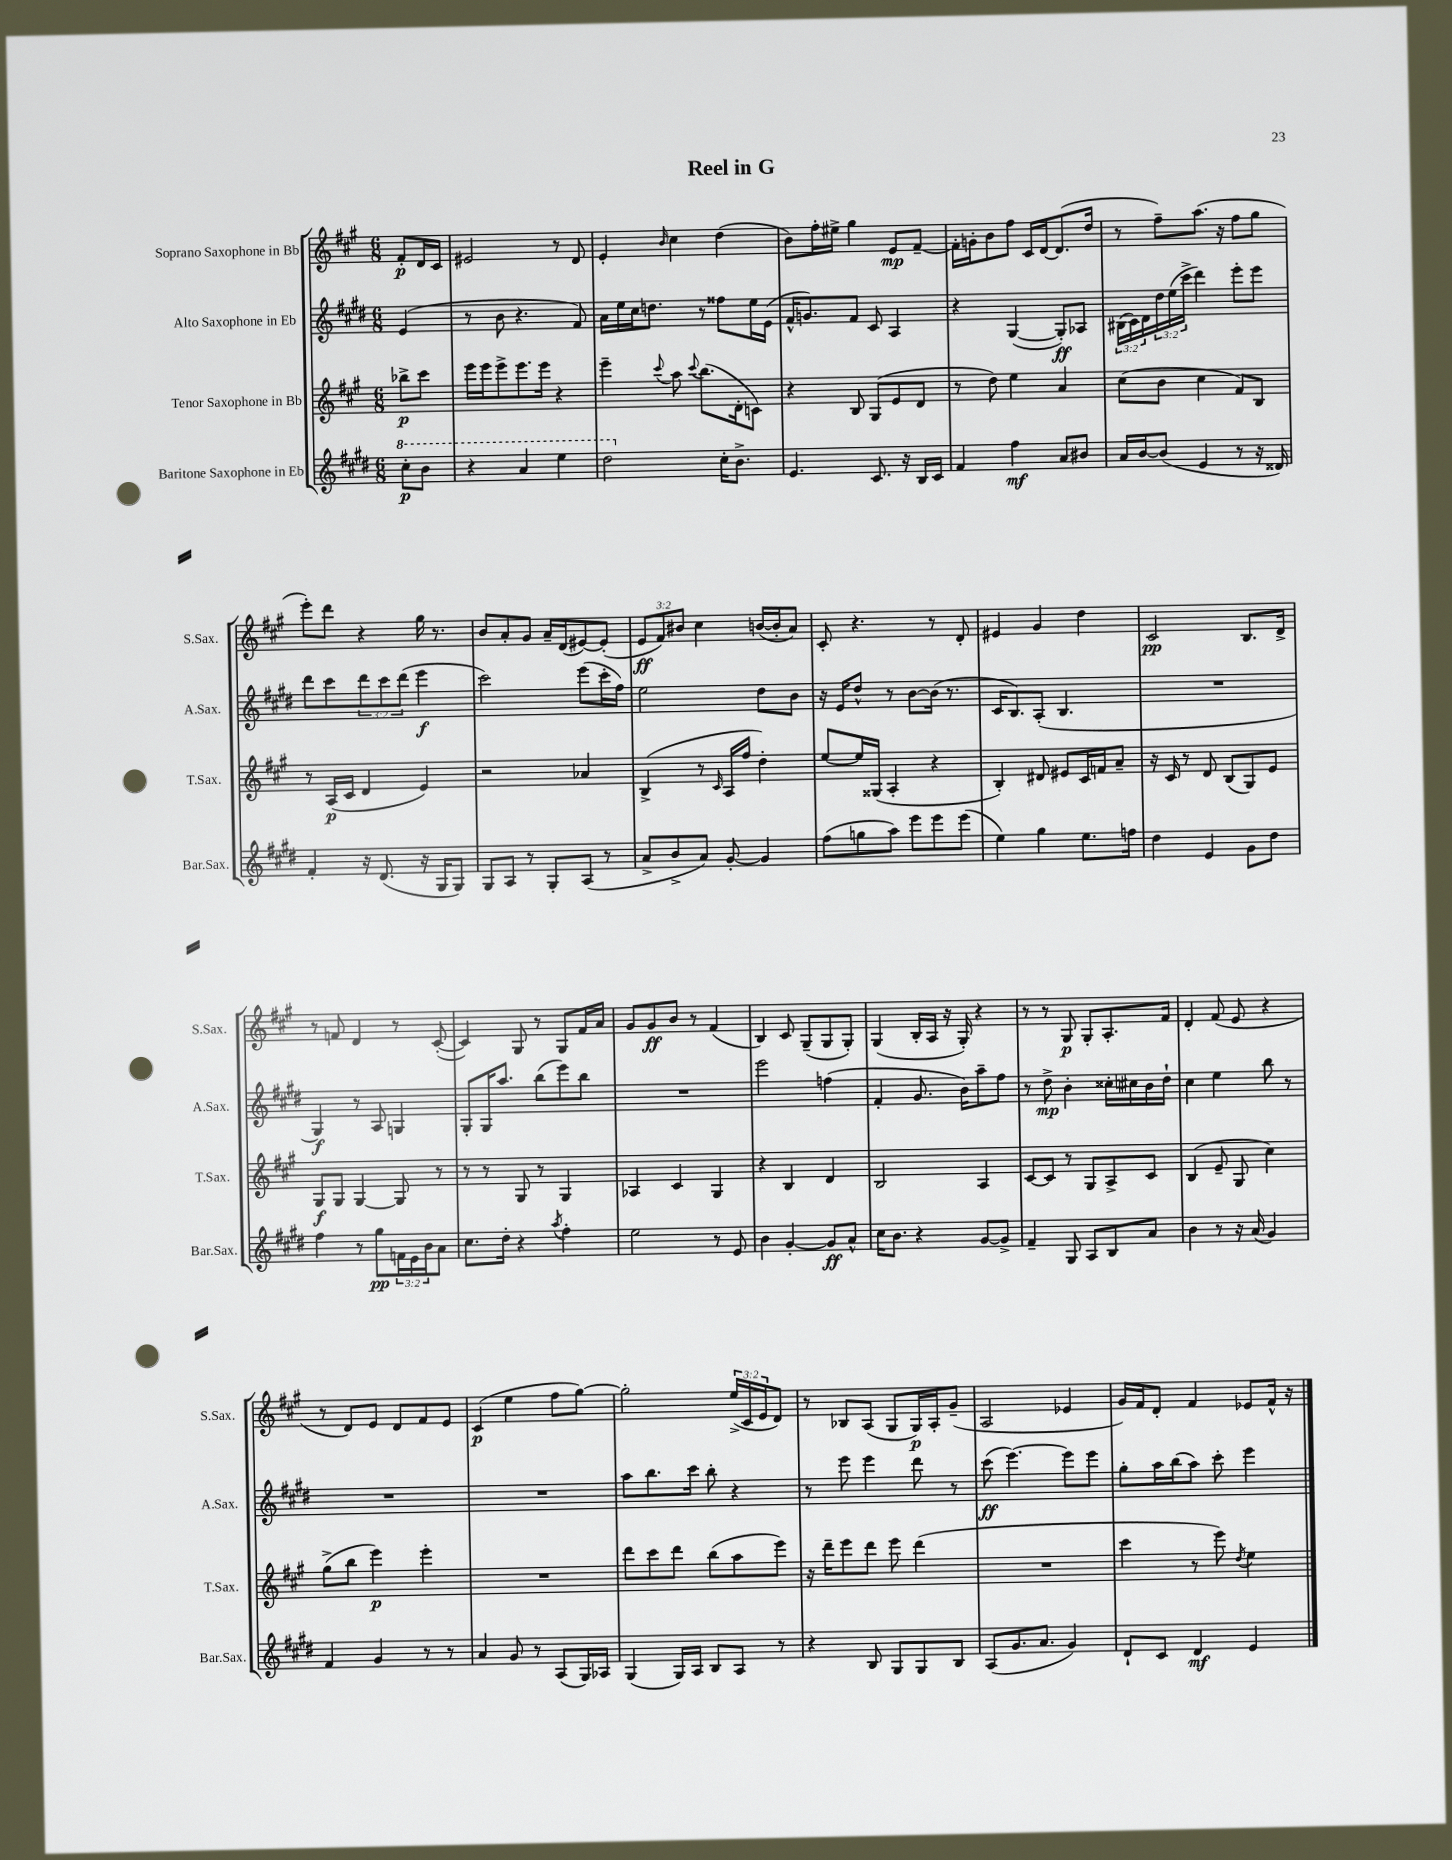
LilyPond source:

\header { title = "Reel in G" }
<<
\new StaffGroup <<
\new Staff = "s0" \with { instrumentName = "Soprano Saxophone in Bb" shortInstrumentName = "S.Sax." } {
    \clef treble \key a \major \numericTimeSignature \time 6/8 \override Staff.TupletNumber.text = #tuplet-number::calc-fraction-text \partial 4
    fis'8-.\p d'16 cis'16 |
    eis'2 r8 d'8 |
    e'4-. \grace { b'16 } cis''4 d''4( |
    b'8) fis''16-. eis''16-> gis''4 e'8\mp fis'8~-- |
    fis'16-. g'16-. b'8 fis''8 cis'16 d'16~ d'8.( d''16 |
    r8 fis''8--) a''8.( r16 fis''8 gis''8 |
    e'''8-.) d'''8 r4 gis''16 r8. |
    b'8 a'8-. gis'8 a'16-- d'16( eis'8~) eis'8-.( |
    \tuplet 3/2 { e'8\ff fis'8) bis'8 } cis''4 b'16~( b'16-. a'8) |
    cis'8-. r4. r8 d'8-. |
    eis'4 gis'4 d''4 |
    cis'2\pp b8. d'16-> |
    r8 f'8 d'4 r8 cis'8~-.( |
    cis'4) gis8 r8 gis8 fis'16 a'16 |
    gis'8 gis'8\ff b'8 r8 fis'4( |
    b4) cis'8 gis8--( gis8 gis8-.) |
    gis4( b16-. a16 r16 gis16-.) r4 |
    r8 r8 gis8\p gis8-. a8.-. fis'16 |
    d'4-. fis'8( e'8 r4 |
    r8 d'8) e'8 d'8 fis'8 e'8 |
    cis'4\p( e''4 fis''8 gis''8~) |
    gis''2-. \tuplet 3/2 { e''16->( cis'16 e'16 } d'8) |
    r8 bes8 a8( gis8 gis16\p) a16-. gis'8--( |
    a2 ees'4 |
    gis'16) fis'16 d'8-. fis'4 ees'8 fis'16-^ r16 \bar "|." |
}
\new Staff = "s1" \with { instrumentName = "Alto Saxophone in Eb" shortInstrumentName = "A.Sax." } {
    \clef treble \key e \major \numericTimeSignature \time 6/8 \override Staff.TupletNumber.text = #tuplet-number::calc-fraction-text \partial 4
    e'4( |
    r8 b'8 r4. fis'8) |
    a'16 e''16 cis''16 d''8. r8 fisis''8 e''16 e'16( |
    fis'16-^ g'8.) fis'8 cis'8 a4 |
    r4 gis4~( gis8-.\ff) aes8 |
    \tuplet 3/2 { bis16( cis'16) dis'16 } \tuplet 3/2 { dis''16 e''16( cis'''16-> } dis'''4) e'''8-. e'''8 |
    dis'''8 cis'''8 \tuplet 3/2 { dis'''8 cis'''8 dis'''8( } e'''4\f |
    cis'''2) e'''8( cis'''16-. fis''16) |
    e''2 dis''8 b'8 |
    r16 e'16 dis''8-^ r8 b'8~ b'16( r8. |
    cis'16 b8.) a8-.( b4. |
    R2. |
    gis4\f) r8 a8 g4 |
    gis8-. gis16 a''8. b''8( e'''8) b''8 |
    R2. |
    e'''2 f''4( |
    fis'4-. gis'8. b'16) a''8-- fis''8 |
    r8 dis''8->\mp b'4-. cisis''16-. cis''16 b'16 dis''16-! |
    cis''4 e''4 b''8 r8 |
    R2. |
    R2. |
    a''8 b''8. cis'''16 b''8-. r4 |
    r8 e'''8 e'''4 dis'''8 r8 |
    cis'''8\ff( e'''4.~) e'''8 e'''8 |
    gis''8-. a''16 b''16( a''8) cis'''8-. e'''4 \bar "|." |
}
\new Staff = "s2" \with { instrumentName = "Tenor Saxophone in Bb" shortInstrumentName = "T.Sax." } {
    \clef treble \key a \major \numericTimeSignature \time 6/8 \partial 4
    bes''8->\p cis'''8 |
    e'''16 e'''16 e'''8-> e'''8. e'''16 r4 |
    e'''4-- \appoggiatura { cis'''8 } a''8 \appoggiatura { cis'''8 } b''8.( d'16-. c'8) |
    r4 b8 gis8( e'8 d'8 |
    r8 d''8) e''4 a'4 |
    cis''8( b'8 cis''4 fis'8) b8 |
    r8 a16\p( cis'16 d'4 e'4) |
    r2 aes'4 |
    b4->( r8 \grace { cis'16 } a16 fis''16 d''4-.) |
    e''8~ e''16 gisis16( a4-. r4 |
    b4-.) dis'8 eis'8 cis'16 f'16 a'8-- |
    r16 cis'16 r8 d'8 b8( gis8) e'8 |
    gis8\f gis8 gis4~ gis8 r8 |
    r8 r8 gis8 r8 gis4 |
    aes4 cis'4 gis4 |
    r4 b4 d'4 |
    b2 a4 |
    cis'8~ cis'8 r8 gis8 a8-> cis'8 |
    b4( e'8-- gis8 cis''4) |
    gis''8->( b''8 e'''4\p) e'''4-. |
    R2. |
    d'''8 cis'''8 d'''8 b''8( a''8 e'''8) |
    r16 d'''16-- e'''8 d'''8 e'''8 d'''4( |
    R2. |
    cis'''4 r8 e'''8) \acciaccatura { d''8 } e''4 \bar "|." |
}
\new Staff = "s3" \with { instrumentName = "Baritone Saxophone in Eb" shortInstrumentName = "Bar.Sax." } {
    \clef treble \key e \major \numericTimeSignature \time 6/8 \override Staff.TupletNumber.text = #tuplet-number::calc-fraction-text \partial 4
    \ottava #1 cis'''8-.\p b''8 |
    r4 a''4 e'''4 |
    dis'''2 \ottava #0 cis''16-. b'8.-> |
    e'4. cis'8. r16 b16 cis'16 |
    fis'4 fis''4\mf a'8 bis'8 |
    a'16 b'16~ b'8( e'4 r8 r16 disis'16) |
    fis'4-. r16 dis'8.( r16 gis16 gis8) |
    gis8 a8 r8 gis8-. a8( r8 |
    a'8-> b'8-> a'8) gis'8~-. gis'4 |
    fis''8( g''8 a''8) e'''8 e'''8 e'''8( |
    e''4) gis''4 e''8. f''16 |
    dis''4 e'4 gis'8 dis''8 |
    fis''4 r8 gis''8\pp \tuplet 3/2 { f'16 e'16 b'16 } a'8 |
    cis''8. dis''16-. r4 \acciaccatura { a''8 } fis''4-. |
    e''2 r8 e'8 |
    b'4 gis'4~-. gis'8\ff a'8-^ |
    cis''16 b'8. r4 gis'8~ gis'8-> |
    fis'4-- gis8 a8 b8 a'8 |
    b'4 r8 r16 a'16( gis'4) |
    fis'4 gis'4 r8 r8 |
    a'4 gis'8 r8 a8( gis16) aes16 |
    gis4( gis16) a16 b8 a8 r8 |
    r4 b8 gis8 gis8 b8 |
    a8( gis'8. a'8. gis'4) |
    dis'8-! cis'8 dis'4\mf e'4 \bar "|." |
}
>>
>>
\layout { \context { \Score \remove "Bar_number_engraver" } }
